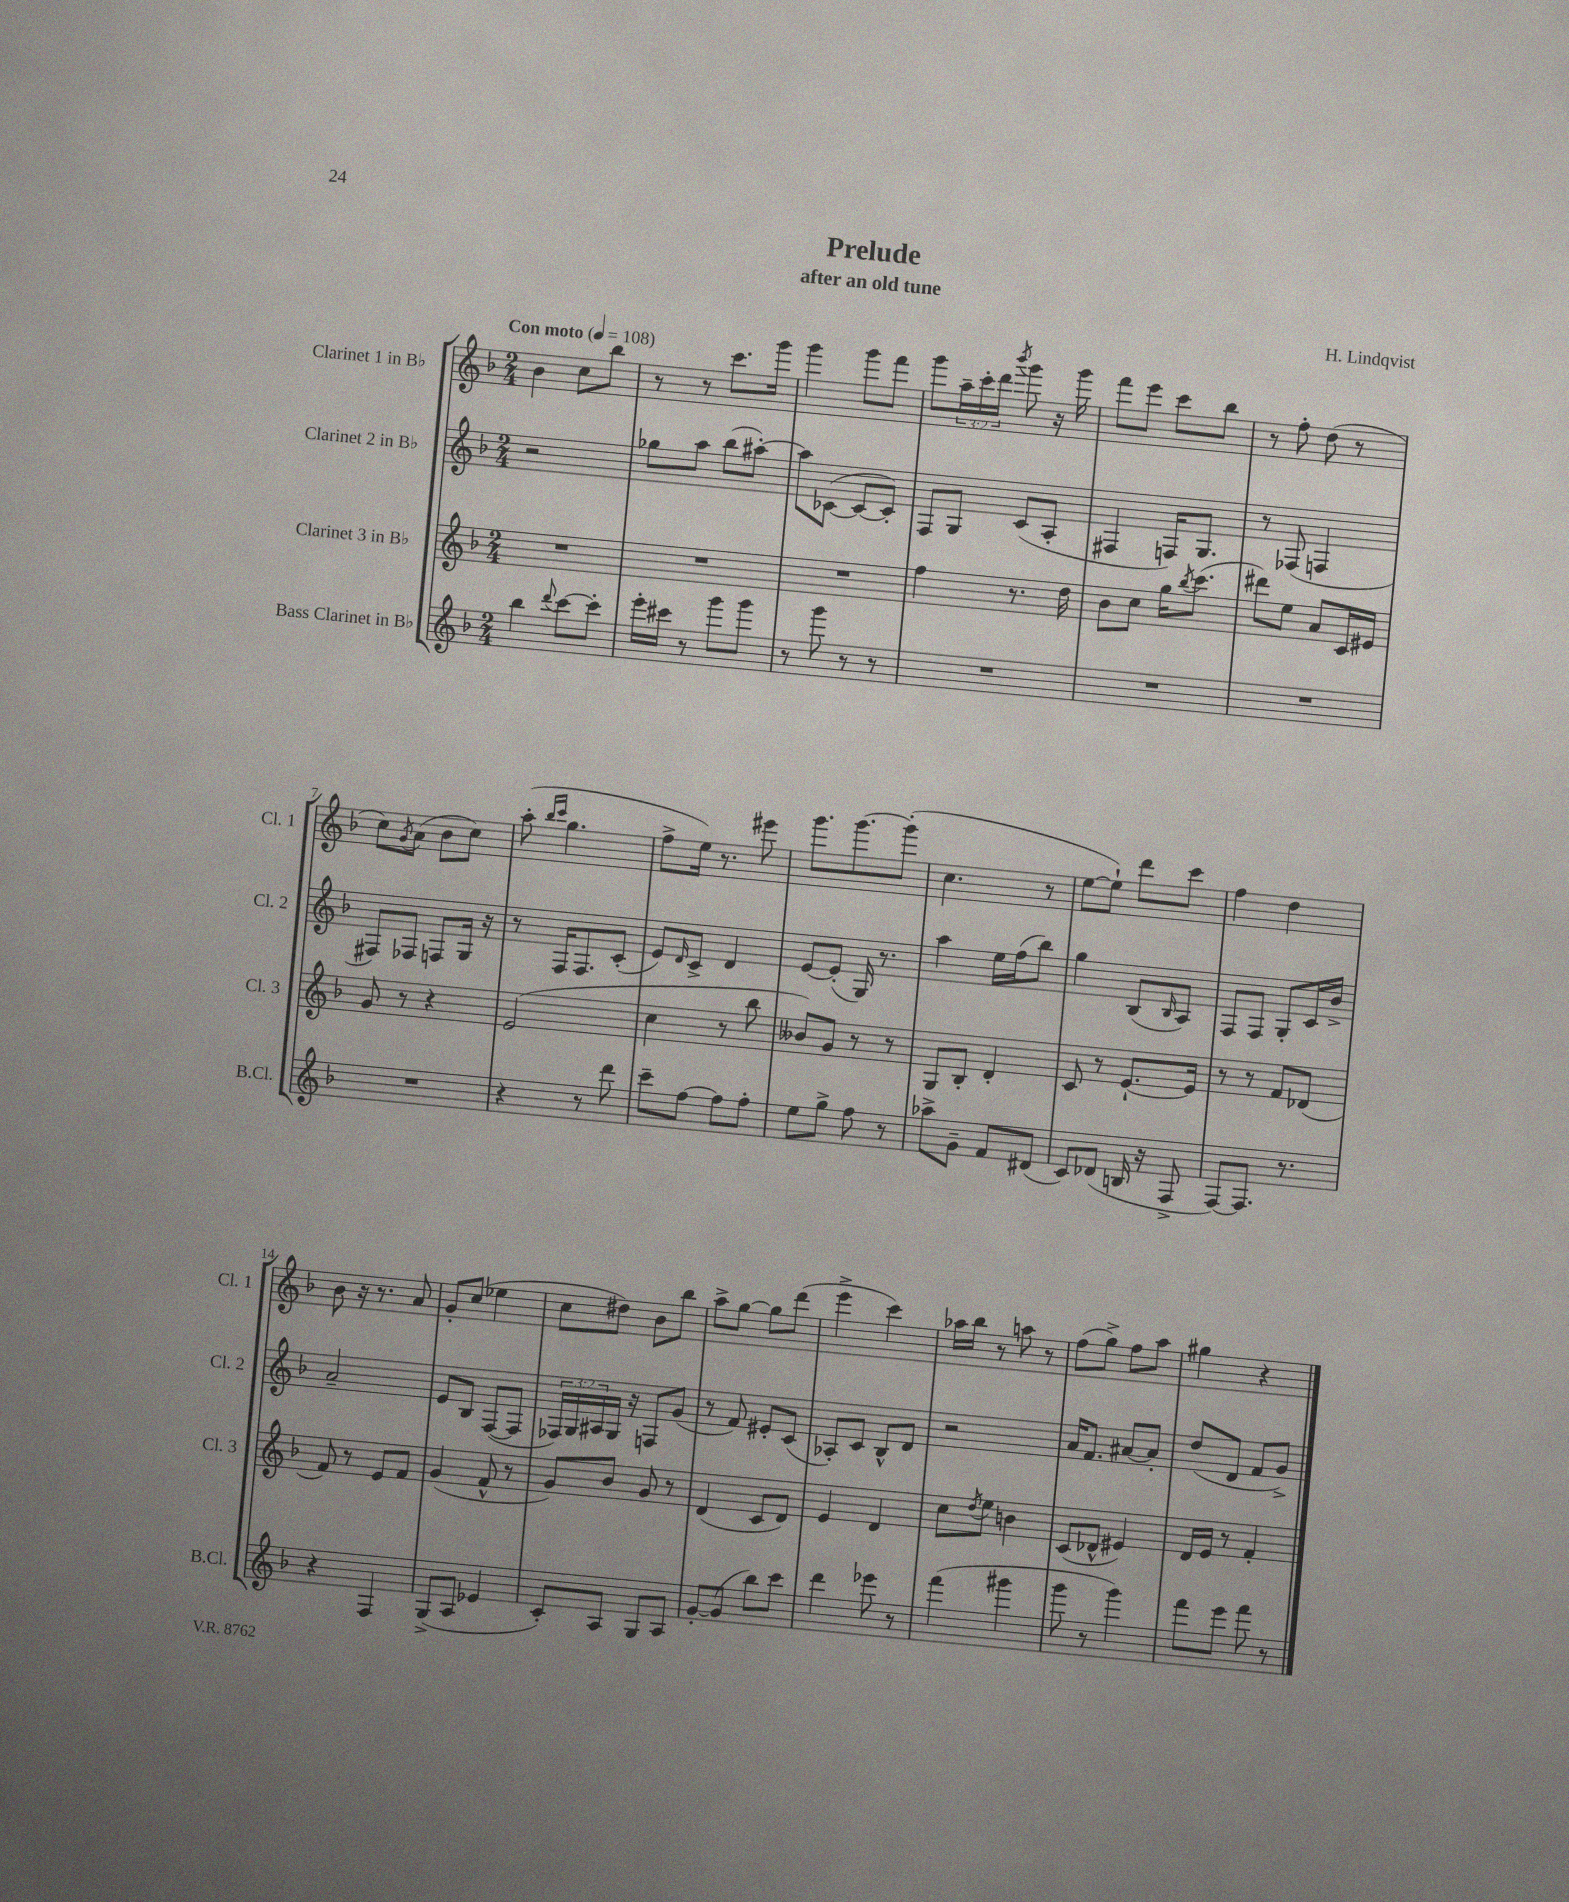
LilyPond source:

\header { title = "Prelude" composer = "H. Lindqvist" subtitle = "after an old tune" }
<<
\new StaffGroup <<
\new Staff = "s0" \with { instrumentName = "Clarinet 1 in Bb" shortInstrumentName = "Cl. 1" } {
    \clef treble \key f \major \numericTimeSignature \time 2/4 \override Staff.TupletNumber.text = #tuplet-number::calc-fraction-text \tempo "Con moto" 4 = 108
    bes'4 c''8 bes''8 |
    r8 r8 c'''8. g'''16 |
    g'''4 g'''8 f'''8 |
    g'''8 \tuplet 3/2 { a''16-- c'''16-. d'''16 } \acciaccatura { bes'''8 } g'''8 r16 g'''16 |
    f'''8 e'''8 c'''8 bes''8 |
    r8 f''8-. d''8( r8 |
    c''8) \acciaccatura { g'8 } a'8( bes'8 c''8) |
    a''8-.( \grace { bes''16 c'''16 } g''4. |
    f''8-> e''16) r8. eis'''8 |
    g'''8. g'''8.~ g'''8-.( |
    c''4. r8 |
    e''8~ e''8-!) d'''8 c'''8 |
    f''4 d''4 |
    bes'8 r16 r8. a'8 |
    g'8-. c''8( ees''4 |
    c''8 dis''8) bes'8 bes''8 |
    a''8-> g''8~ g''8 d'''8( |
    e'''4-> c'''4) |
    aes''16 bes''16 r8 a''8 r8 |
    f''8( g''8->) f''8 a''8 |
    gis''4 r4 \bar "|." |
}
\new Staff = "s1" \with { instrumentName = "Clarinet 2 in Bb" shortInstrumentName = "Cl. 2" } {
    \clef treble \key f \major \numericTimeSignature \time 2/4 \override Staff.TupletNumber.text = #tuplet-number::calc-fraction-text
    r2 |
    ges''8 a''8 bes''8( ais''8~-.) |
    ais''8 ces'8~( ces'8~ ces'8-.) |
    f8 g8 c'8( a8-. |
    fis4 f16) g8. |
    r8 fes8( f4 |
    fis8) fes8 f8 g16 r16 |
    r8 f16 f8. c'8-.( |
    e'8) \grace { d'16 } c'8-> d'4 |
    e'8~ e'8-.( g16) r8. |
    a''4 e''16 f''16( bes''8) |
    g''4 bes8( \grace { bes16 } a8) |
    f8 f8 g8-. c'16 bes'16-> |
    a'2-- |
    e'8 bes8 f8~( f8 |
    \tuplet 3/2 { fes16) g16 ais16 } g16 r16 f8 g'8( |
    r8 f'8) eis'8-. c'8( |
    aes8-.) c'8 bes8-^ d'8 |
    r2 |
    a'16 f'8. ais'8~ ais'8-. |
    d''8( d'8 f'8 g'8->) \bar "|." |
}
\new Staff = "s2" \with { instrumentName = "Clarinet 3 in Bb" shortInstrumentName = "Cl. 3" } {
    \clef treble \key f \major \numericTimeSignature \time 2/4
    R2 |
    R2 |
    R2 |
    f''4 r8. d''16 |
    bes'8 c''8 g''16 \acciaccatura { bes''8 } c'''8.( |
    dis'''8) e''8 a'8 c'16 eis'16 |
    g'8 r8 r4 |
    e'2( |
    c''4 r8 bes''8 |
    beses'8) g'8 r8 r8 |
    g8 bes8-. d'4-. |
    c'8 r8 e'8.~-! e'16 |
    r8 r8 f'8 des'8( |
    f'8) r8 e'8 f'8 |
    g'4( f'8-^ r8 |
    g'8) bes'8 g'8 r8 |
    d'4( c'8 d'8) |
    e'4 d'4 |
    c''8 \acciaccatura { d''8 } e''8 b'4 |
    c'8( des'8-^ eis'4) |
    d'16 e'16 r8 f'4-. \bar "|." |
}
\new Staff = "s3" \with { instrumentName = "Bass Clarinet in Bb" shortInstrumentName = "B.Cl." } {
    \clef treble \key f \major \numericTimeSignature \time 2/4
    bes''4 \appoggiatura { d'''8 } c'''8~ c'''8-. |
    e'''16-. cis'''16 r8 g'''8 g'''8 |
    r8 g'''8 r8 r8 |
    R2 |
    R2 |
    R2 |
    R2 |
    r4 r8 d'''8 |
    c'''8-- f''8~ f''8 f''8-. |
    e''8 g''8-> f''8 r8 |
    aes''8-> g'8-- f'8 dis'8( |
    c'8) des'8( b16 r16 f8-> |
    f8~) f8. r8. |
    r4 f4 |
    g8->( a8 ees'4 |
    c'8-.) a8 g8 a8 |
    g'8~-. g'8( bes''8) c'''8 |
    d'''4 ees'''8 r8 |
    f'''4( gis'''4 |
    g'''8 r8 g'''4) |
    f'''8 e'''8 f'''8 r8 \bar "|." |
}
>>
>>
